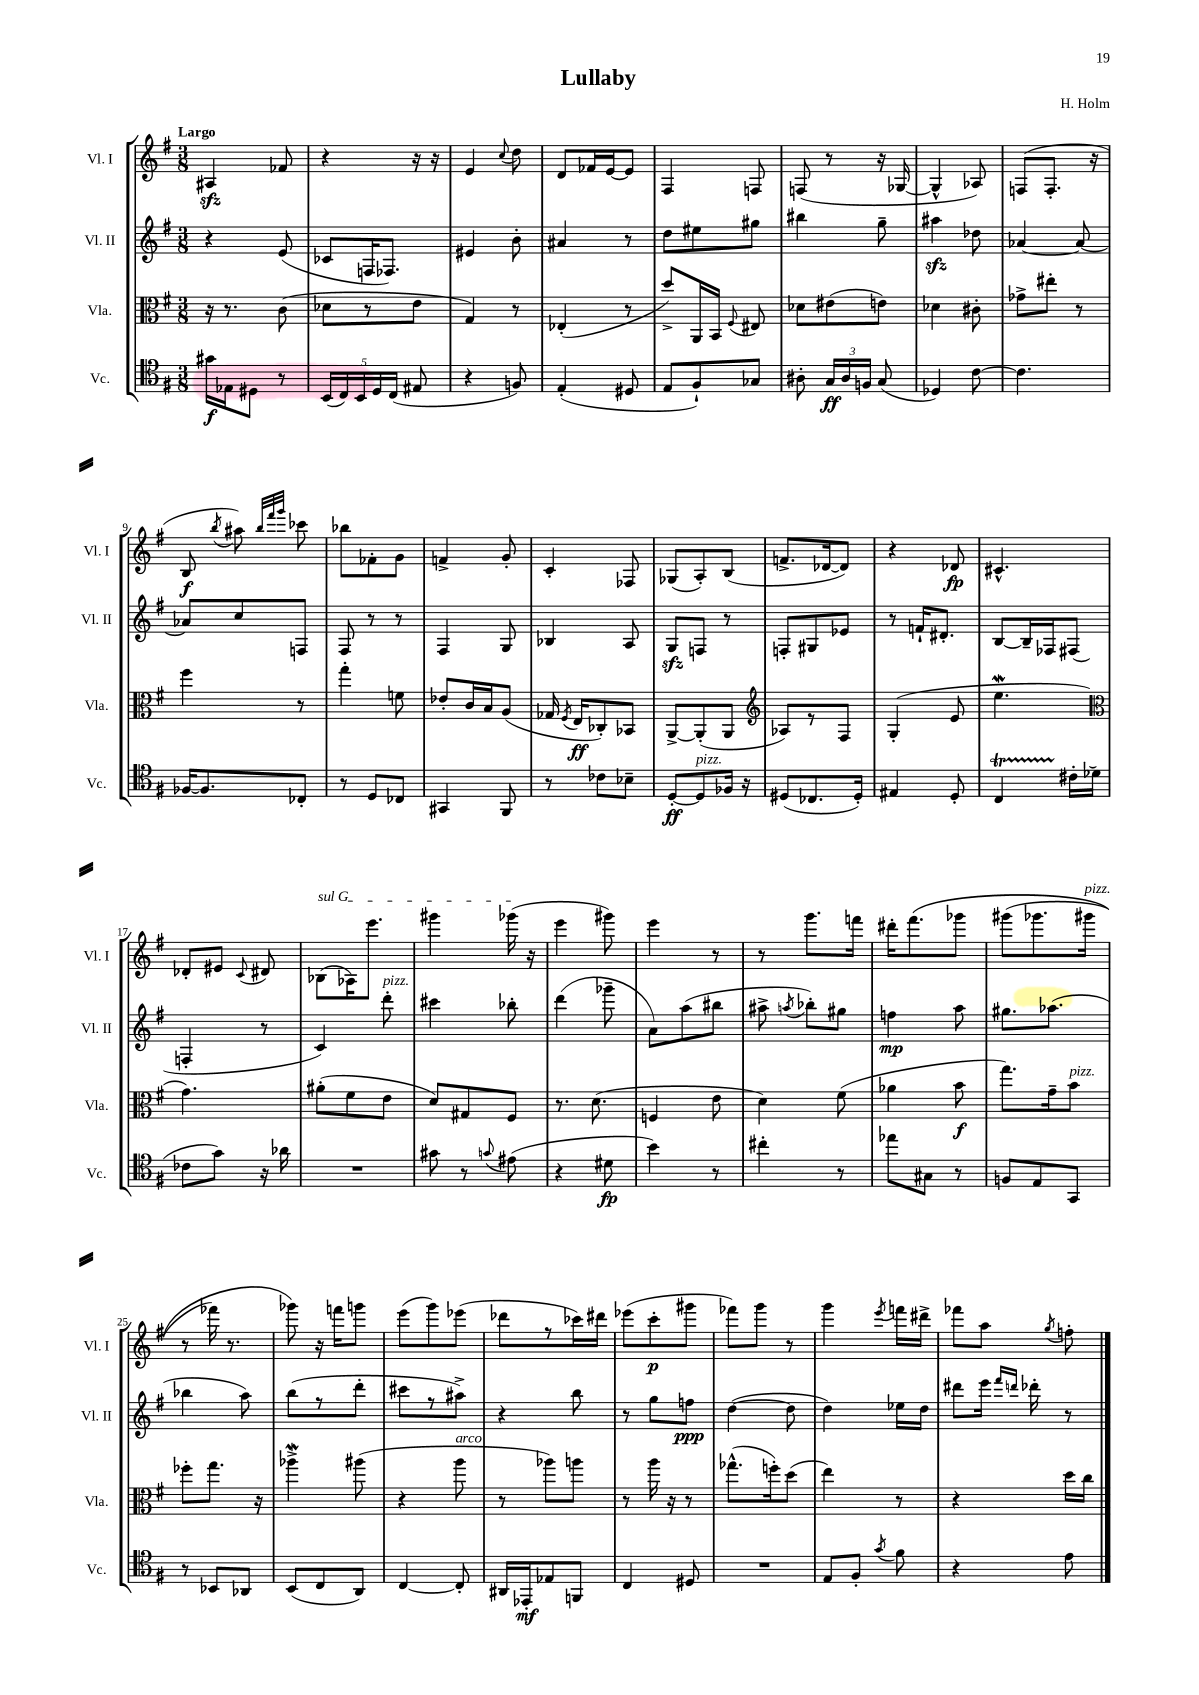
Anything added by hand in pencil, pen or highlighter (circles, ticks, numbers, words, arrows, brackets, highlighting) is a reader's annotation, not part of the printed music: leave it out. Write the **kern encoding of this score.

**kern	**dynam	**kern	**dynam	**kern	**dynam	**kern	**dynam
*part4	*part4	*part3	*part3	*part2	*part2	*part1	*part1
*staff4	*staff4	*staff3	*staff3	*staff2	*staff2	*staff1	*staff1
*I"Vc.	*	*I"Vla.	*	*I"Vl. II	*	*I"Vl. I	*
*I'Vc.	*	*I'Vla.	*	*I'Vl. II	*	*I'Vl. I	*
*clefC4	*	*clefC3	*	*clefG2	*	*clefG2	*
*k[f#]	*	*k[f#]	*	*k[f#]	*	*k[f#]	*
*M3/8	*	*M3/8	*	*M3/8	*	*M3/8	*
=1	=1	=1	=1	=1	=1	=1	=1
!	!	!	!	!	!	!LO:TX:a:B:t=Largo	!
16g#X\LL	f	16r	.	4r	.	4A#Xzz/	.
16E-X\J	.	8.r	.	.	.	.	.
8D#X\J	.	.	.	.	.	.	.
8r	.	(8c\	.	(8e/	.	8f-X/	.
=2	=2	=2	=2	=2	=2	=2	=2
(20BB/LL	.	8d-X\L	.	8c-X/L	.	4r	.
20C/)	.	.	.	.	.	.	.
20BB/	.	.	.	.	.	.	.
.	.	8r	.	16Fn/K	.	.	.
20D/	.	.	.	.	.	.	.
.	.	.	.	8.F-X/J)	.	.	.
(20C/JJ	.	.	.	.	.	.	.
8E#X/	.	8e\J	.	.	.	16r	.
.	.	.	.	.	.	16r	.
=3	=3	=3	=3	=3	=3	=3	=3
4r	.	4G/)	.	4e#X/	.	4e/	.
.	.	.	.	.	.	8qqcc/	.
8Fn/)	.	8r	.	8b'\	.	8dd\	.
=4	=4	=4	=4	=4	=4	=4	=4
(4E'/	.	(4E-X'/	.	4a#X/	.	8d/L	.
.	.	.	.	.	.	16f-X/L	.
.	.	.	.	.	.	[16e/J	.
8D#X/	.	8r	.	8r	.	8e/J]	.
=5	=5	=5	=5	=5	=5	=5	=5
8E/L	.	8dd^/L)	.	8dd\L	.	4F#/	.
8F#`/)	.	16AA/L	.	8ee#X\	.	.	.
.	.	16BB/JJ	.	.	.	.	.
.	.	8qqF#/	.	.	.	.	.
8G-X/J	.	8E#X/	.	8gg#X\J	.	8Fn/	.
=6	=6	=6	=6	=6	=6	=6	=6
8A#X'\	.	8d-X\L	.	4bb#X\	.	(8Fn/	.
24G/LL	ff	(8e#X\	.	.	.	8r	.
24A#/	.	.	.	.	.	.	.
24Fn/JJ	.	.	.	.	.	.	.
(8G/	.	8en\J)	.	8gg~\	.	16r	.
.	.	.	.	.	.	[16G-X/	.
=7	=7	=7	=7	=7	=7	=7	=7
4D-X/)	.	4d-X\	.	4aa#Xzz\	.	4G-^^/]	.
[8c\	.	8c#X'\	.	8dd-X\	.	8A-X/)	.
=8	=8	=8	=8	=8	=8	=8	=8
4.c\]	.	8g-X^\L	.	[4a-X/	.	(8Fn/L	.
.	.	8ee#X'\J	.	.	.	8.F'/J	.
.	.	8r	.	8a-/_	.	.	.
.	.	.	.	.	.	16r	.
!!LO:LB:g=z
=9	=9	=9	=9	=9	=9	=9	=9
[16F-X/KL	.	4ff#\	.	8a-X/L]	.	8B/	f
8.F-/]	.	.	.	.	.	.	.
.	.	.	.	.	.	8qbb/	.
.	.	.	.	8cc/	.	8aa#X\)	.
.	.	.	.	.	.	32qqbb/LLL	.
.	.	.	.	.	.	32qqfff#/	.
.	.	.	.	.	.	32qqggg/JJJ	.
8C-X'/J	.	8r	.	8Fn/J	.	8ccc-X\	.
=10	=10	=10	=10	=10	=10	=10	=10
8r	.	4gg'\	.	8F#/	.	8bb-X\L	.
8D/L	.	.	.	8r	.	8f-X'\	.
8C-X/J	.	8fn\	.	8r	.	8g\J	.
=11	=11	=11	=11	=11	=11	=11	=11
4GG#X/	.	8e-X'/L	.	4F#/	.	4fn^/	.
.	.	16c/L	.	.	.	.	.
.	.	16B/J	.	.	.	.	.
8FF#/	.	(8A/J	.	8G/	.	8g'/	.
=12	=12	=12	=12	=12	=12	=12	=12
8r	.	16G-X/	.	4B-X/	.	4c'/	.
.	.	8qF#/	.	.	.	.	.
.	.	16E/KL	ff	.	.	.	.
8c-X\L	.	8C-X'/)	.	.	.	.	.
8B-X~\J	.	8BB-X/J	.	8A/	.	8F-X/	.
=13	=13	=13	=13	=13	=13	=13	=13
[8D'/L	ff	[8AA^/L	.	8Gzz/L	.	(8G-X/L	.
!LO:TX:a:i:t=pizz.	!	!	!	!	!	!	!
8D/]	.	(8AA'/]	.	8Fn/J	.	8A'/)	.
16F-X/Jk	.	8AA/J	.	8r	.	(8B/J	.
16r	.	.	.	.	.	.	.
=14	=14	=14	=14	=14	=14	=14	=14
*	*	*clefG2	*	*	*	*	*
(8D#X/L	.	8A-X/L)	.	8Fn'/L	.	8.fn^/L	.
8.C-X/	.	8r	.	8G#X/	.	.	.
.	.	.	.	.	.	[16d-X/k	.
.	.	8F#/J	.	8e-X/J	.	8d-/J])	.
16D#'/Jk)	.	.	.	.	.	.	.
=15	=15	=15	=15	=15	=15	=15	=15
4E#X/	.	(4G'/	.	8r	.	4r	.
.	.	.	.	16fn`/KL	.	.	.
.	.	.	.	8.d#X'/J	.	.	.
8D'/	.	8e/	.	.	.	8d-X/	fp
=16	=16	=16	=16	=16	=16	=16	=16
4CT/	.	4.eeW\	.	[8B/L	.	4.c#X^^/	.
.	.	.	.	16B~/L]	.	.	.
.	.	.	.	16F-X/J	.	.	.
16c#X'\LL	.	.	.	(8F#X/J	.	.	.
(16d-X\JJ	.	.	.	.	.	.	.
!!LO:LB:g=z
=17	=17	=17	=17	=17	=17	=17	=17
*	*	*clefC3	*	*	*	*	*
8c-X\L	.	4.g\)	.	4Fn'/	.	8d-X'/L	.
8g\J)	.	.	.	.	.	8e#X/J	.
.	.	.	.	.	.	8qqc/	.
16r	.	.	.	8r	.	8d#X/	.
16a-X\	.	.	.	.	.	.	.
=18	=18	=18	=18	=18	=18	=18	=18
!	!	!	!	!	!	!LO:TX:a:i:t=sul G	!
4.r	.	(8a#X'\L	.	4c/)	.	(8B-X\L	.
.	.	8f#\	.	.	.	16A-X\K)	.
.	.	.	.	.	.	8.eee\J	.
!	!	!	!	!LO:TX:a:i:t=pizz.	!	!	!
.	.	8e\J	.	8ddd'\	.	.	.
=19	=19	=19	=19	=19	=19	=19	=19
8g#X\	.	8d/L)	.	4ccc#X\	.	4ggg#X\	.
8r	.	8G#X/	.	.	.	.	.
8qqgn/	.	.	.	.	.	.	.
(8e#X\	.	8F#/J	.	8bb-X'\	.	(16ggg-X\	.
.	.	.	.	.	.	16r	.
=20	=20	=20	=20	=20	=20	=20	=20
4r	.	8.r	.	(4ddd\	.	4eee\	.
.	.	(8.d\	.	.	.	.	.
8d#X\	fp	.	.	8ggg-X~\	.	8ggg#X\)	.
=21	=21	=21	=21	=21	=21	=21	=21
4b\)	.	4Fn/	.	8a\L)	.	4eee\	.
.	.	.	.	(8aa\	.	.	.
8r	.	8e\	.	8bb#X\J	.	8r	.
=22	=22	=22	=22	=22	=22	=22	=22
4cc#X'\	.	4d\)	.	8aa#X^\	.	8r	.
.	.	.	.	8qaan/	.	.	.
.	.	.	.	8bb-X'\L)	.	8.ggg\L	.
8r	.	(8f#\	.	8gg#X\J	.	.	.
.	.	.	.	.	.	16fffn\Jk	.
=23	=23	=23	=23	=23	=23	=23	=23
8ee-X\L	.	4a-X\	.	4ffn\	mp	16ddd#X'\KL	.
.	.	.	.	.	.	(8.fff#\	.
8G#X\J	.	.	.	.	.	.	.
8r	.	8b\	f	8aa\	.	8ggg-X\J	.
=24	=24	=24	=24	=24	=24	=24	=24
8Fn/L	.	8.gg\L)	.	8.gg#X\L	.	(8ggg#X\L	.
8E/	.	.	.	.	.	8.ggg-X\	.
.	.	16g~\k	.	(8.aa-X\J	.	.	.
!	!	!LO:TX:a:i:t=pizz.	!	!	!	!	!
8GG/J	.	8b\J	.	.	.	.	.
!	!	!	!	!	!	!LO:TX:a:i:t=pizz.	!
.	.	.	.	.	.	16ggg#X\Jk	.
!!LO:LB:g=z
=25	=25	=25	=25	=25	=25	=25	=25
8r	.	8ff-X'\L	.	4bb-X\	.	8r	.
8BB-X/L	.	8.gg\J	.	.	.	16fff-X\)	.
.	.	.	.	.	.	8.r	.
8AA-X/J	.	.	.	8aa\)	.	.	.
.	.	16r	.	.	.	.	.
=26	=26	=26	=26	=26	=26	=26	=26
(8BB/L	.	4aa-Xw^\	.	(8bb\L	.	8ggg-X\)	.
8C/	.	.	.	8r	.	16r	.
.	.	.	.	.	.	16fffn\KL	.
8AA/J)	.	(8aa#X\	.	8ddd'\J	.	8gggn\J	.
=27	=27	=27	=27	=27	=27	=27	=27
[4C/	.	4r	.	8ccc#X\L	.	(8eee\L	.
.	.	.	.	8r	.	8ggg\)	.
!	!	!LO:TX:a:i:t=arco	!	!	!	!	!
8C'/]	.	8aa\	.	8aa#X^\J)	.	(8eee-X\J	.
=28	=28	=28	=28	=28	=28	=28	=28
16AA#X/LL	.	8r	.	4r	.	8ddd-X\L	.
16EE-X'/J	mf	.	.	.	.	.	.
8E-X/	.	8aa-X\L)	.	.	.	8r	.
8FFn/J	.	8aan\J	.	8bb\	.	16ccc-X\L)	.
.	.	.	.	.	.	16ddd#X\JJ	.
=29	=29	=29	=29	=29	=29	=29	=29
4C/	.	8r	.	8r	.	(8eee-X\L	.
.	.	16aa\	.	8gg\L	.	8ccc'\	p
.	.	16r	.	.	.	.	.
8D#X/	.	8r	.	8ffn\J	ppp	8ggg#X\J	.
=30	=30	=30	=30	=30	=30	=30	=30
4.r	.	(8.gg-X^^\L	.	([4dd\	.	8fff-X\L)	.
.	.	.	.	.	.	8ggg\J	.
.	.	16ffn'\k)	.	.	.	.	.
.	.	(8dd\J	.	8dd\]	.	8r	.
=31	=31	=31	=31	=31	=31	=31	=31
8E/L	.	4ee\)	.	4dd\)	.	4ggg\	.
8F#'/J	.	.	.	.	.	.	.
8qg/	.	.	.	.	.	8qeee/	.
8f#\	.	8r	.	16ee-X\LL	.	16fffn\LL	.
.	.	.	.	16dd\JJ	.	16ddd#X^\JJ	.
=32	=32	=32	=32	=32	=32	=32	=32
4r	.	4r	.	8ddd#X\L	.	8fff-X\L	.
.	.	.	.	16eee\Jk	.	8aa\J	.
.	.	.	.	16qqfff#/LL	.	.	.
.	.	.	.	16qqdddn/JJ	.	.	.
.	.	.	.	16ddd-X'\	.	.	.
.	.	.	.	.	.	8qgg/	.
8e\	.	16dd\LL	.	8r	.	8ffn'\	.
.	.	16cc\JJ	.	.	.	.	.
==	==	==	==	==	==	==	==
*-	*-	*-	*-	*-	*-	*-	*-
